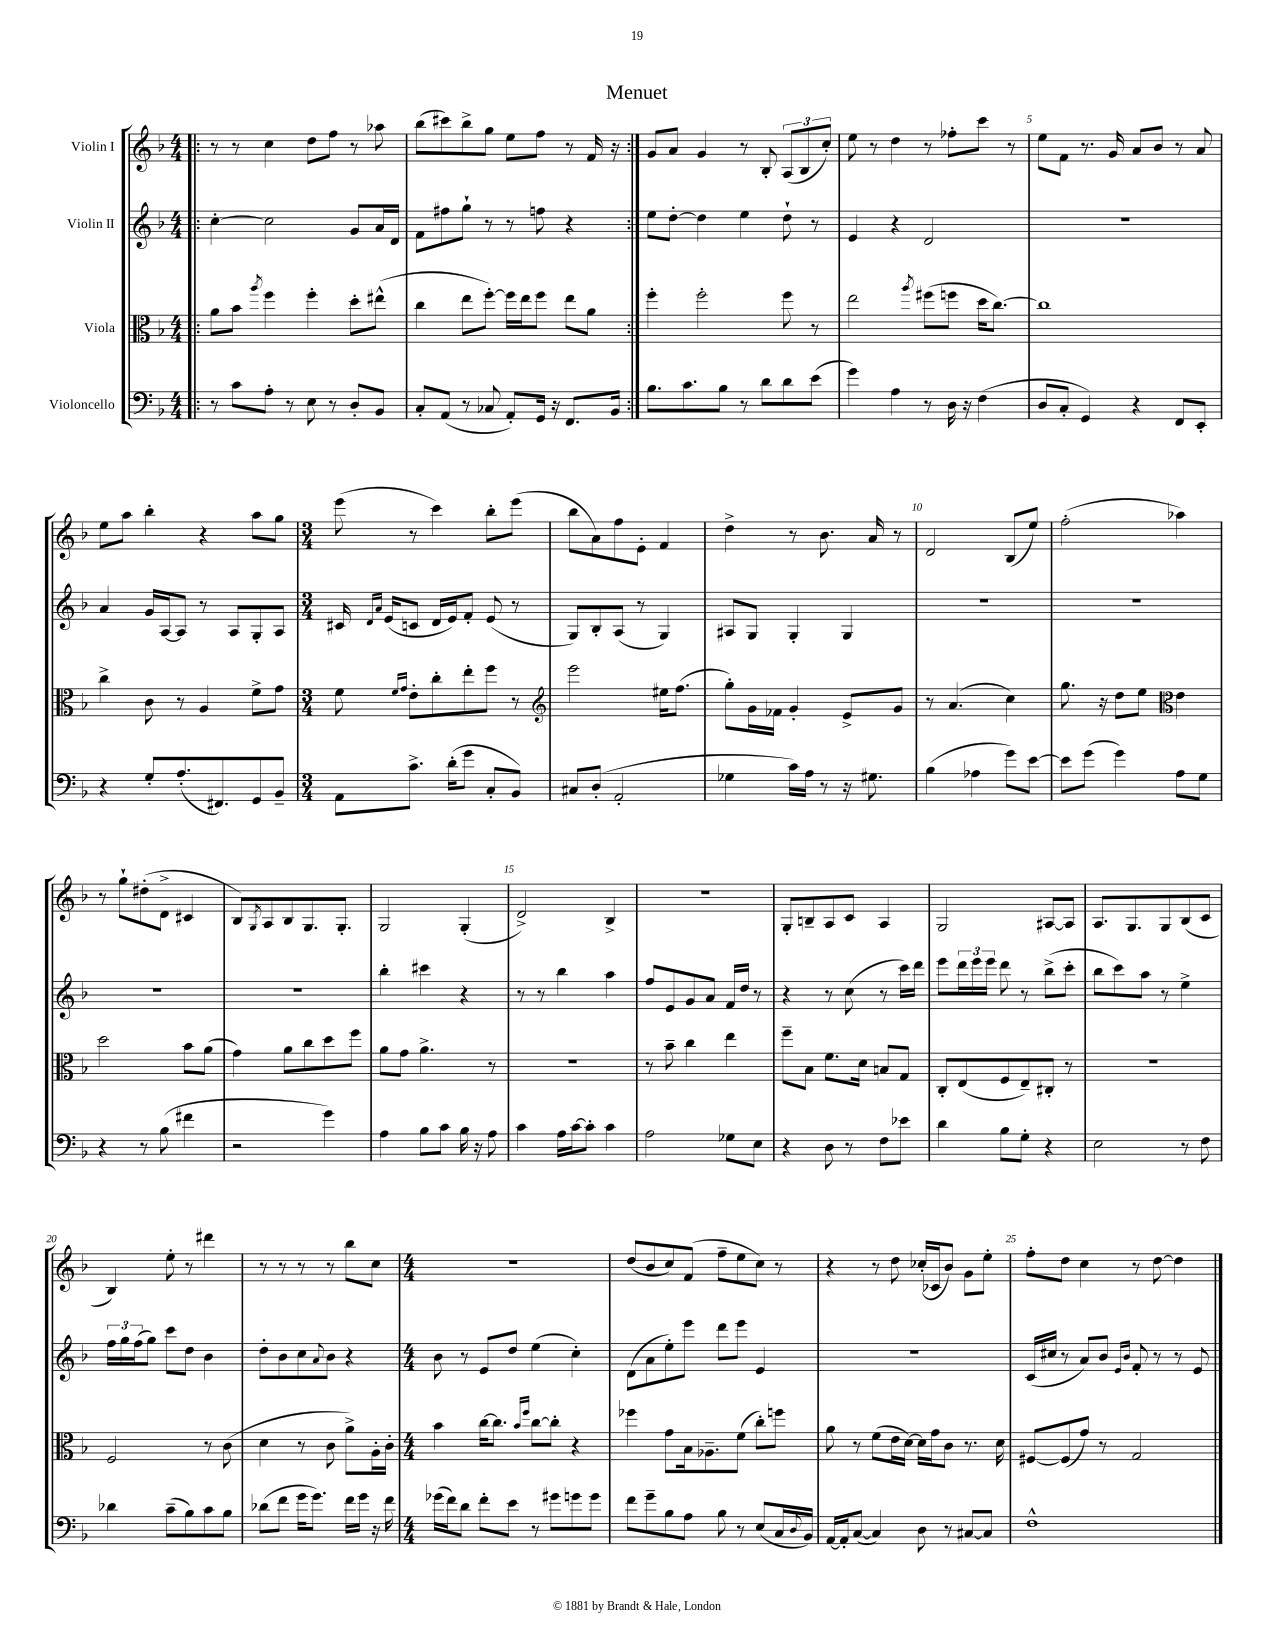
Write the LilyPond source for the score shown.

\header { title = "Menuet" }
<<
\new StaffGroup <<
\new Staff = "s0" \with { instrumentName = "Violin I" } {
    \clef treble \key f \major \numericTimeSignature \time 4/4
    \repeat volta 2 { \bar ".|:" r8 r8 c''4 d''8 f''8 r8 aes''8 |
    bes''8( cis'''8) bes''8-> g''8 e''8 f''8 r8 f'16 r16 | }
    g'8 a'8 g'4 r8 bes8-. \tuplet 3/2 { a8( bes8 c''8-.) } |
    e''8 r8 d''4 r8 fes''8-. c'''8 r8 |
    e''8 f'8 r8. g'16 a'8 bes'8 r8 a'8 |
    e''8 a''8 bes''4-. r4 a''8 g''8 |
    \numericTimeSignature \time 3/4 e'''8( r8 c'''4) bes''8-. e'''8( |
    bes''8 a'8) f''8 e'8-. f'4 |
    d''4-> r8 bes'8. a'16 r8 |
    d'2 bes8( e''8) |
    f''2-.( aes''4) |
    r8 g''8-! dis''8-.( d'8-> cis'4 |
    bes8) \acciaccatura { g8 } a8 bes8 g8. g8.-. |
    g2 g4-.( |
    d'2->) bes4-> |
    R2. |
    g8-. b8-- a8 c'8 a4 |
    g2 ais8~ ais8 |
    a8. g8. g8 bes8( c'8 |
    bes4) e''8-. r8 dis'''4 |
    r8 r8 r8 r8 bes''8 c''8 |
    \numericTimeSignature \time 4/4 R1 |
    d''8( bes'8 c''8) f'8( f''8-- e''8 c''8) r8 |
    r4 r8 d''8 ces''16-.( ces'16 bes'8) g'8 e''8-. |
    f''8-. d''8 c''4 r8 d''8~ d''4 \bar "|." |
}
\new Staff = "s1" \with { instrumentName = "Violin II" } {
    \clef treble \key f \major \numericTimeSignature \time 4/4
    \repeat volta 2 { \bar ".|:" c''4~-. c''2 g'8 a'16 d'16 |
    f'8 fis''8 g''8-! r8 r8 f''8 r4 | }
    e''8 d''8~-. d''4 e''4 d''8-! r8 |
    e'4 r4 d'2 |
    R1 |
    a'4 g'16 a16~ a8 r8 a8 g8-. a8 |
    \numericTimeSignature \time 3/4 cis'16 \grace { d'16 a'16 } e'16( c'8 d'16 e'16) f'8-. e'8( r8 |
    g8) bes8-. a8( r8 g4) |
    ais8 g8 g4-. g4 |
    R2. |
    R2. |
    R2. |
    R2. |
    bes''4-. cis'''4 r4 |
    r8 r8 bes''4 a''4 |
    f''8 e'8 g'8 a'8 f'16 d''16 r8 |
    r4 r8 c''8( r8 c'''16) d'''16 |
    e'''8 \tuplet 3/2 { d'''16 e'''16 e'''16 } d'''8 r8 bes''8->( c'''8-. |
    bes''8 c'''8) a''8 r8 e''4-> |
    \tuplet 3/2 { f''16 g''16 f''16( } g''8) c'''8 d''8 bes'4 |
    d''8-. bes'8 c''8 \appoggiatura { a'8 } bes'8 r4 |
    \numericTimeSignature \time 4/4 bes'8 r8 e'8 d''8 e''4( c''4-.) |
    d'8( a'8 e''8-.) e'''8 d'''8 e'''8 e'4 |
    R1 |
    c'16( cis''16 r8 a'8) bes'8 \grace { e'16 bes'16 } f'8-. r8 r8 e'8 \bar "|." |
}
\new Staff = "s2" \with { instrumentName = "Viola" } {
    \clef alto \key f \major \numericTimeSignature \time 4/4
    \repeat volta 2 { \bar ".|:" a'8 bes'8 \acciaccatura { a''8 } f''4 f''4-. d''8-. eis''8-^( |
    c''4 e''8 f''8~-.) f''16 e''16 f''8 e''8 a'8 | }
    f''4-. f''2-. f''8 r8 |
    e''2 \acciaccatura { a''8 } fis''8( f''8 d''16 c''8.~) |
    c''1 |
    c''4-> c'8 r8 a4 f'8-> g'8 |
    \numericTimeSignature \time 3/4 f'8 \grace { f'16 g'16 } e'8-. c''8-. e''8-. f''8 r8 |
    \clef treble e'''2 eis''16 f''8.( |
    g''8-.) g'16 fes'16 g'4-. e'8-> g'8 |
    r8 a'4.( c''4) |
    g''8. r16 d''8 e''8 \clef alto e'4 |
    d''2 bes'8 a'8( |
    g'4) a'8 c''8 d''8 f''8 |
    a'8 g'8 a'4.-> r8 |
    R2. |
    r8 bes'8-- c''4 e''4 |
    f''8-- bes8 f'8. d'16 b8 g8 |
    c8-. e8( f8 e8--) cis8-. r8 |
    R2. |
    f2 r8 c'8( |
    d'4 r8 c'8 a'8->) a16-. c'16-. |
    \numericTimeSignature \time 4/4 bes'4 c''16~ c''8. \grace { bes'16 f''16 } c''8~ c''8-. r4 |
    fes''4 g'8 bes16 aes8.-- f'8( c''8-.) f''8 |
    a'8 r8 f'8( e'16 d'16~) d'16 g'16 c'8 r8. d'16 |
    fis8~ fis8( g'8) r8 g2 \bar "|." |
}
\new Staff = "s3" \with { instrumentName = "Violoncello" } {
    \clef bass \key f \major \numericTimeSignature \time 4/4
    \repeat volta 2 { \bar ".|:" r8 c'8 a8-. r8 e8 r8 d8-. bes,8 |
    c8-. a,8( r8 ces8 a,8-.) g,16 r16 f,8. bes,16 | }
    bes8. c'8. bes8 r8 d'8 d'8 e'8( |
    g'4) a4 r8 d16 r16 f4( |
    d8 c8-. g,4) r4 f,8 e,8-. |
    r4 g8-. a8.-.( fis,8.) g,8 bes,8-- |
    \numericTimeSignature \time 3/4 a,8 c'8.-> d'16-.( g'8 c8-. bes,8) |
    cis8 d8-.( a,2-. |
    ges4 c'16) a16 r8 r16 gis8. |
    bes4( aes4 g'8) e'8~ |
    e'8 g'8( g'4) a8 g8 |
    r4 r8 bes8( fis'4 |
    r2 g'4) |
    a4 bes8 c'8 bes16 r16 a8 |
    c'4 a16 c'16~ c'8-. c'4 |
    a2 ges8 e8 |
    r4 d8 r8 f8 ees'8 |
    d'4 bes8 g8-. r4 |
    e2 r8 f8 |
    des'4 c'8--( bes8) c'8 bes8 |
    des'8( f'8 g'16 g'8.) f'16 g'16 r16 f'16 |
    \numericTimeSignature \time 4/4 ges'16( f'16) d'8 f'8-. e'8 r8 gis'8 g'8 g'8 |
    f'8 g'8-- bes8 a8 bes8 r8 e8( c16 \appoggiatura { d8 } bes,16) |
    a,16~ a,16-. c8~( c4) d8 r8 cis8~ cis8 |
    f1-^ \bar "|." |
}
>>
>>
\layout { \context { \Score \override BarNumber.break-visibility = ##(#f #t #t) barNumberVisibility = #(every-nth-bar-number-visible 5) } }
